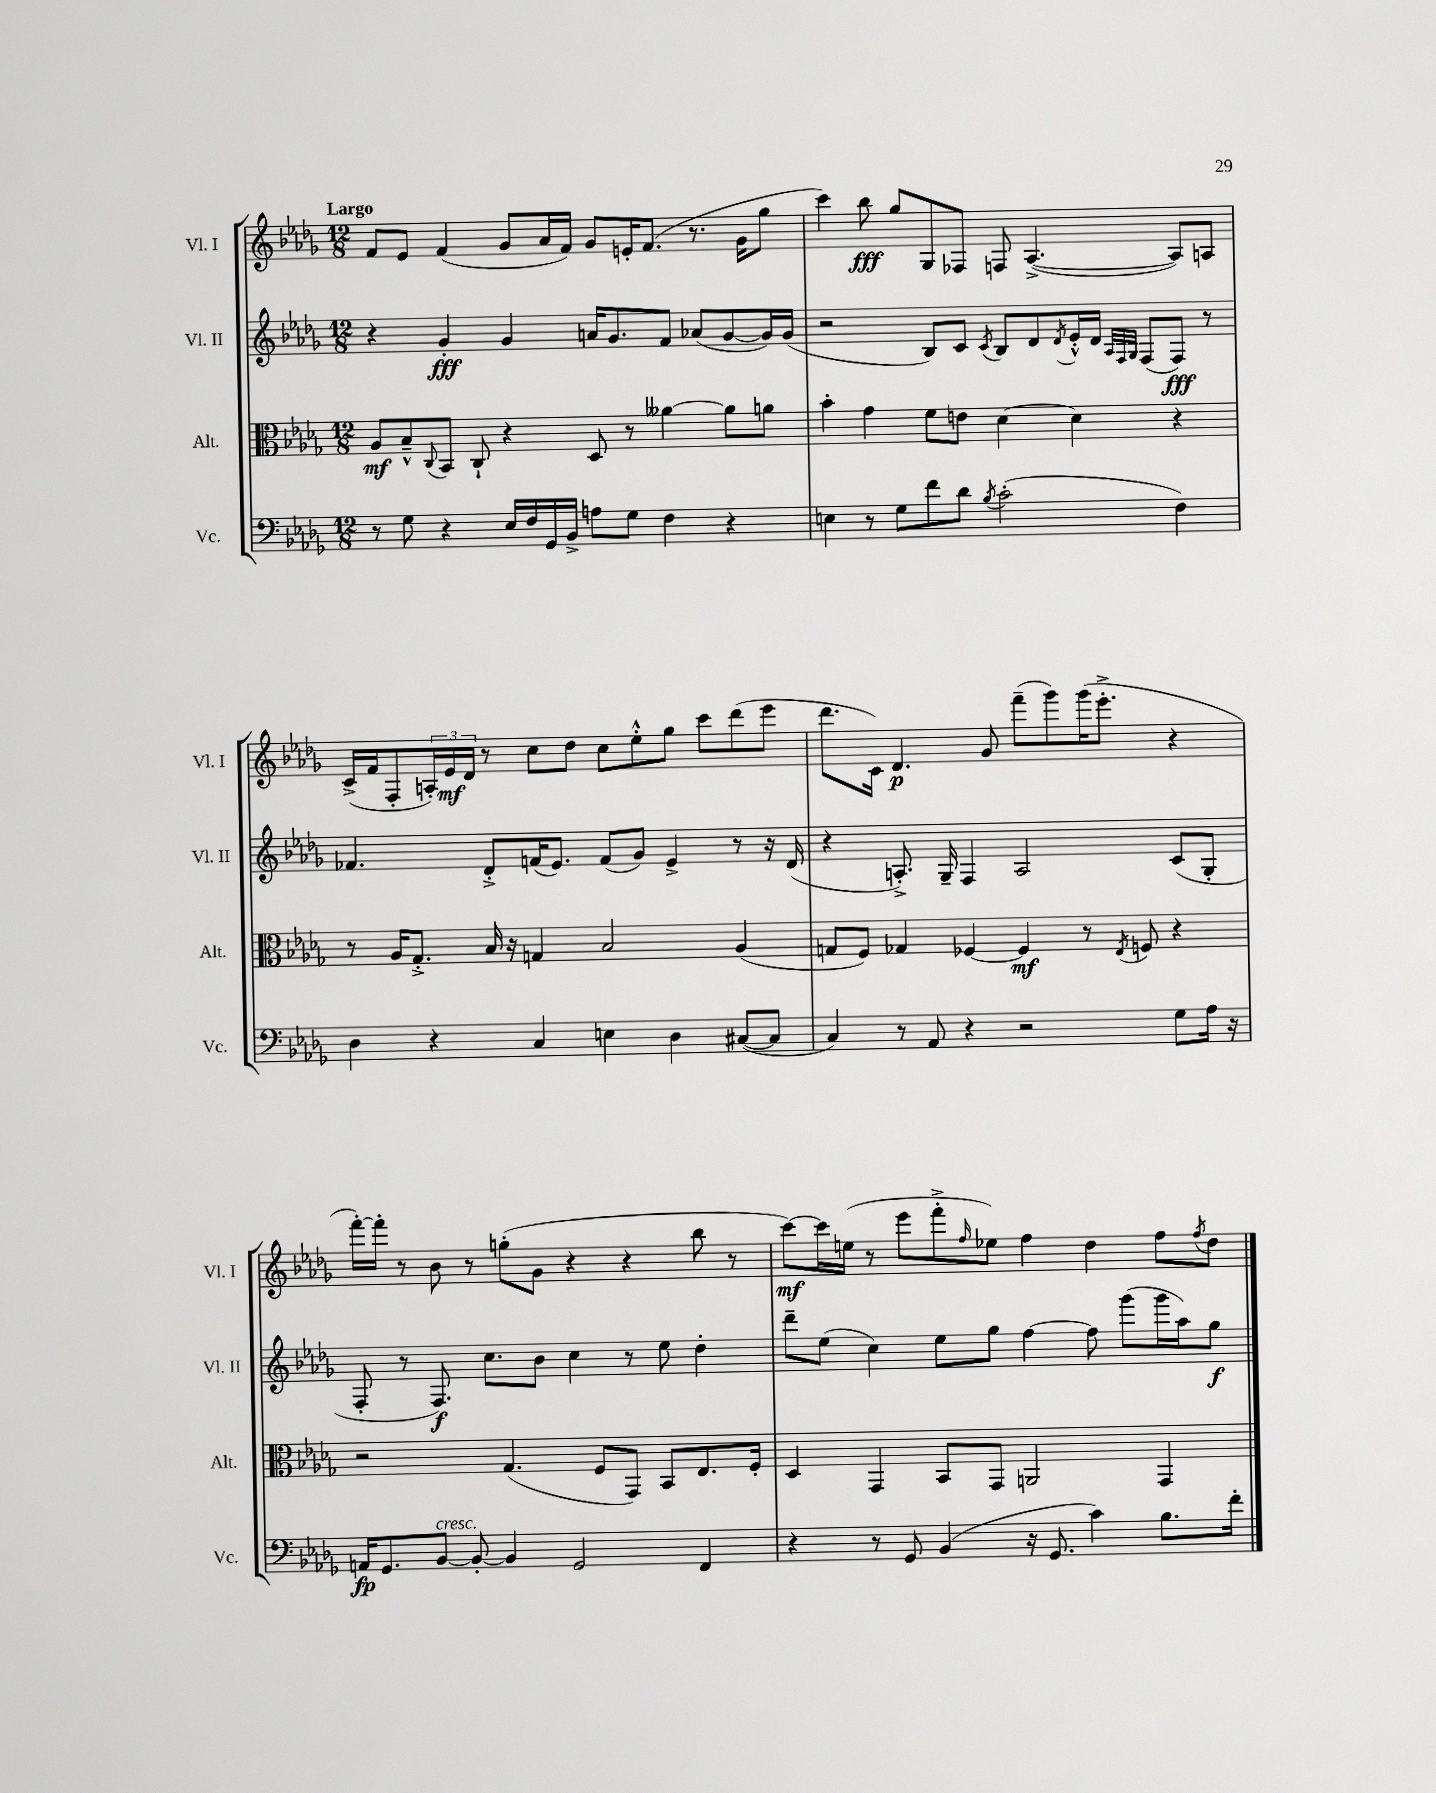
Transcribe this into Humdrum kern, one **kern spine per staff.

**kern	**kern	**kern	**kern
*staff4	*staff3	*staff2	*staff1
*clefF4	*clefC3	*clefG2	*clefG2
*k[b-e-a-d-g-]	*k[b-e-a-d-g-]	*k[b-e-a-d-g-]	*k[b-e-a-d-g-]
*M12/8	*M12/8	*M12/8	*M12/8
8r	8A-	4r	8f
8G-	8B-~^^	.	8e-
.	8qqC	.	.
4r	8BB-	4g-'	(4f
.	8C`	.	.
16E-	4r	4g-	8g-
16F	.	.	.
16GG-	.	.	16a-
16BB-^	.	.	16f)
8A	8D-	16a	8g-
.	.	8.g-	.
8G-	8r	.	16e'
.	.	.	(8.f
4F	[4a--	8f	.
.	.	(8a-	8.r
4r	8a--]	[8g-	.
.	.	.	16g-
.	8a	16g-])	8gg-
.	.	(16g-	.
=	=	=	=
4E	4b-'	2r	4ccc)
8r	4g-	.	8bb-
8G-	.	.	8gg-
8f	8f	8B-)	8G-
8d-	8e	8c	8F-
8qB-	.	8qc	.
(2c'	[4d-	8B-	8F
.	.	8d-	([4.A-^
.	.	8qd-	.
.	4d-]	16e-'^^	.
.	.	16d-	.
.	.	32qqA-	.
.	.	32qqF	.
.	.	32qqG-	.
.	.	(8F	.
4F)	4r	8F)	8A-])
.	.	8r	8A
=	=	=	=
4D-	8r	4.f-	(16c^
.	.	.	16f
.	16A-	.	8F'
.	8.G-'^	.	.
4r	.	.	24A')
.	.	.	24e-
.	.	.	24d-
.	16B-	8d-'^	8r
.	16r	.	.
4C	4G	(16f	8cc
.	.	8.e-)	.
.	.	.	8dd-
4E	2B-	(8f	8cc
.	.	8g-)	8ee-'^^
4D-	.	4e-^	8gg-
.	.	.	8ccc
([8C#	(4A-	8r	(8ddd-
8C#]	.	16r	8eee-
.	.	(16d-	.
=	=	=	=
4C)	8G	4r	8.ddd-
.	8F)	.	.
.	.	.	16c)
8r	4G-	8.A'^)	4.d-
8AA-	.	.	.
.	.	16G-~	.
4r	[4F-	4F	.
.	.	.	8g-
2r	4F-]	2A	(8fff~
.	.	.	8ggg-)
.	8r	.	(16ggg-
.	.	.	8.eee-'^
.	8qE-	.	.
.	8F	.	.
8G-	4r	(8c	4r
16A-	.	8G-'	.
16r	.	.	.
=	=	=	=
16AA	2r	8F'	[16fff')
8.GG-	.	.	16fff']
.	.	8r	8r
[8BB-	.	8.F)	8b-
8BB-'_	.	.	8r
.	.	8.cc	.
4BB-]	(4.G-	.	(8gg'
.	.	8b-	8g-
2GG-	.	4cc	4r
.	8F	.	.
.	8GG-)	8r	4r
.	8BB-	8ee-	.
4FF	8.E-	4dd-'	8bb-
.	.	.	8r
.	16F'	.	.
=	=	=	=
4r	4D-	8ddd-~	[8ccc)
.	.	(8ee-	16ccc]
.	.	.	(16ee
8r	4GG-	4cc)	8r
8GG-	.	.	8eee-
(4BB-	8BB-	8ee-	8fff'^
.	.	.	16qqff
.	8GG-	8gg-	8ee-)
16r	2AA	[4ff	4ff
8.GG-	.	.	.
4c)	.	8ff]	4dd-
.	.	(8ggg-	.
8.B-	4GG-	16ggg-	8ff
.	.	16aa-)	.
.	.	.	8qff
.	.	8gg-	8dd-
16f'	.	.	.
==	==	==	==
*-	*-	*-	*-
